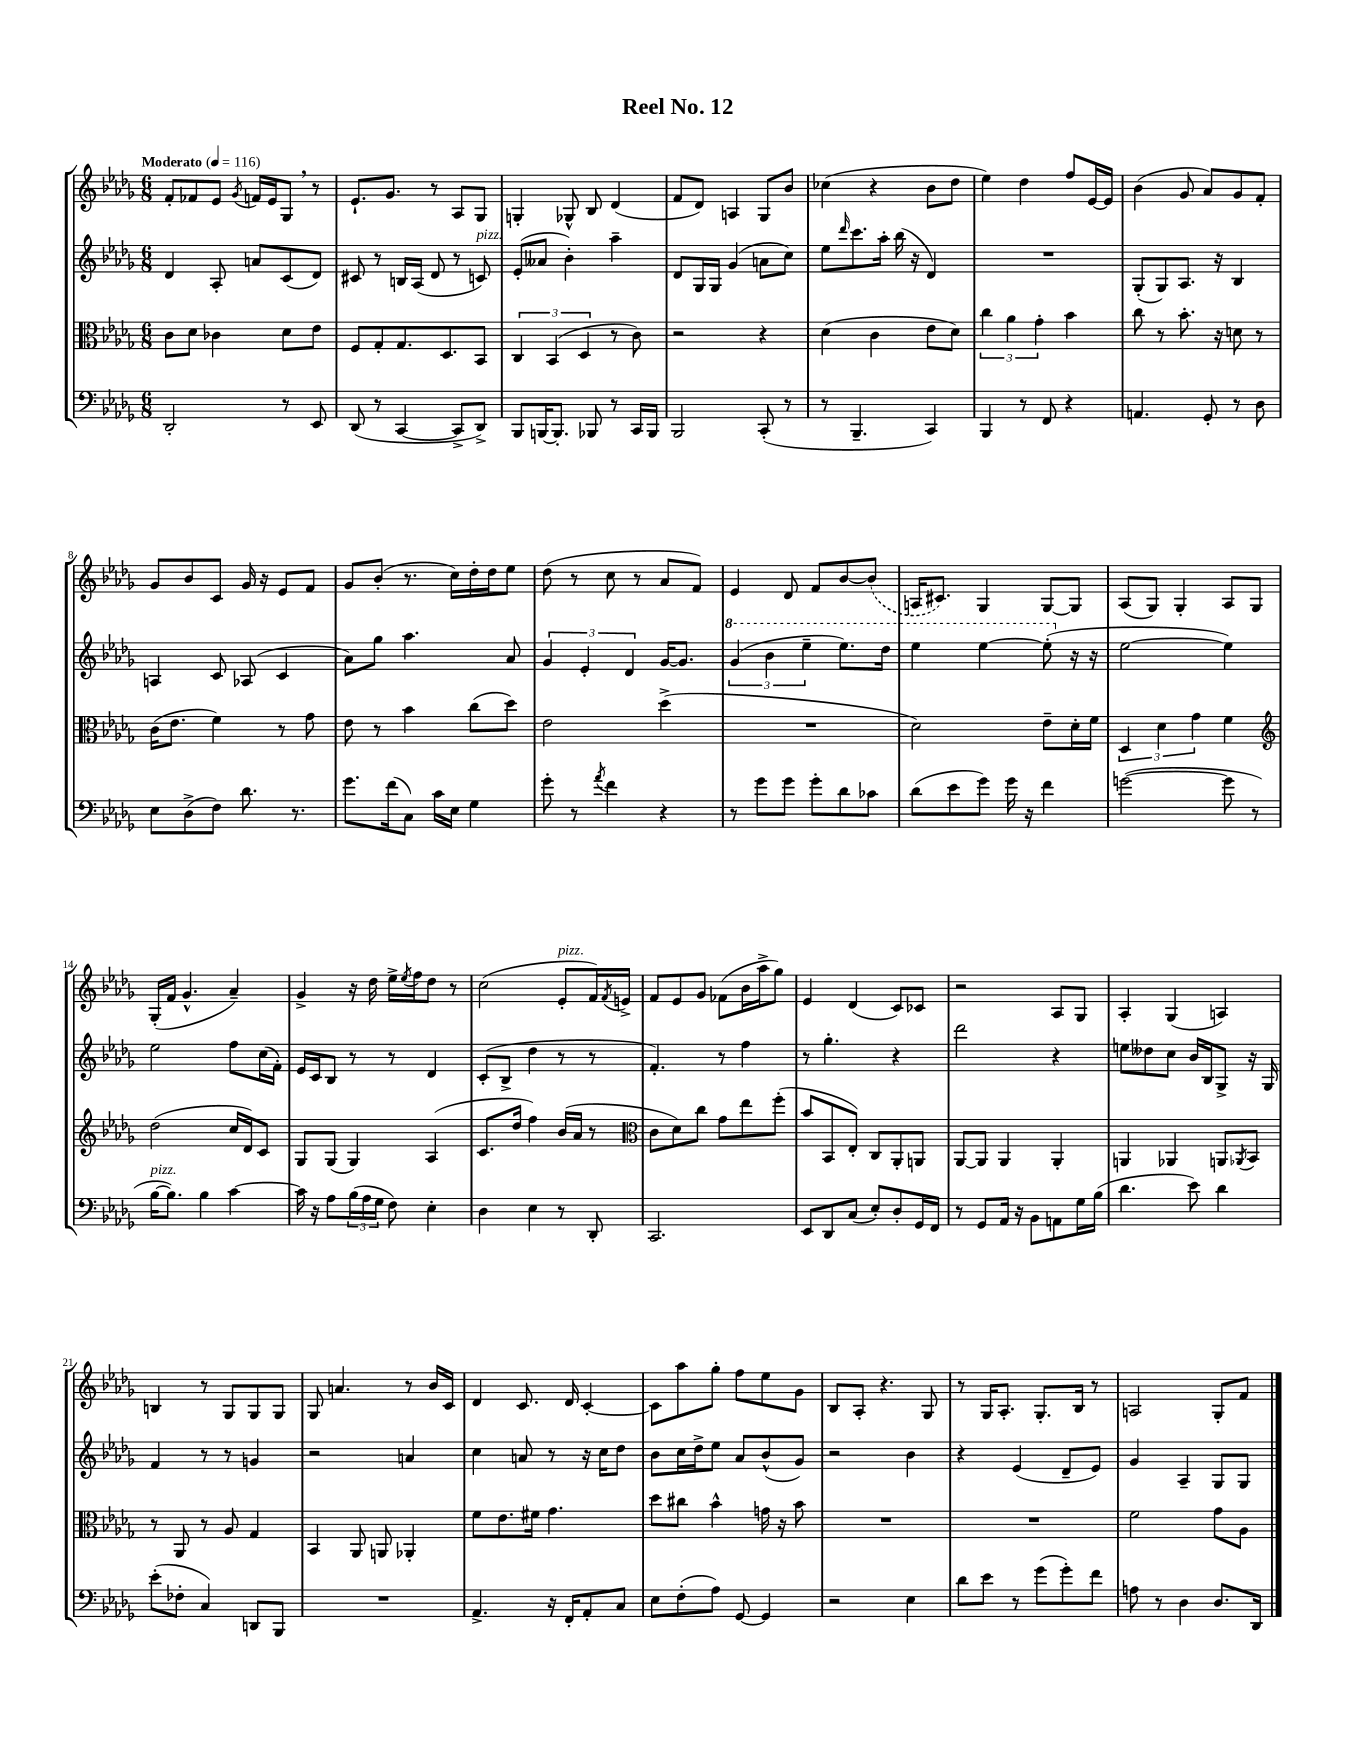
\header { title = "Reel No. 12" }
<<
\new StaffGroup <<
\new Staff = "s0" {
    \clef treble \key des \major \numericTimeSignature \time 6/8 \tempo "Moderato" 4 = 116
    f'8-. fes'8 ees'8 \acciaccatura { ges'8 } f'16 ees'16 ges8 \breathe r8 |
    ees'8.-! ges'8. r8 aes8 ges8 |
    g4-. ges8-^ bes8 des'4( |
    f'8 des'8) a4 ges8 bes'8 |
    ces''4( r4 bes'8 des''8 |
    ees''4) des''4 f''8 ees'16~ ees'16 |
    bes'4( ges'8 aes'8) ges'8 f'8-. |
    ges'8 bes'8 c'8 ges'16 r16 ees'8 f'8 |
    ges'8 bes'8-.( r8. c''16) des''16-. des''16 ees''8 |
    des''8( r8 c''8 r8 aes'8 f'8) |
    ees'4 des'8 f'8 bes'8~ \once \slurDashed bes'8( |
    a16 cis'8.) ges4 ges8~ ges8 |
    aes8( ges8) ges4-. aes8 ges8 |
    ges16-.( f'16 ges'4.-^ aes'4--) |
    ges'4-> r16 des''16 ees''16-> \acciaccatura { ees''8 } f''16 des''8 r8 |
    c''2( ees'8-.^\markup { \italic "pizz." } f'16) \acciaccatura { f'8 } e'16-> |
    f'8 ees'8 ges'8 fes'8( bes'16 aes''16-> ges''8) |
    ees'4 des'4( c'8) ces'8 |
    r2 aes8 ges8 |
    aes4-. ges4( a4) |
    b4 r8 ges8 ges8 ges8 |
    ges8 a'4. r8 bes'16 c'16 |
    des'4 c'8. des'16 c'4~-. |
    c'8 aes''8 ges''8-. f''8 ees''8 ges'8 |
    bes8 aes8-. r4. ges8 |
    r8 ges16 aes8.-. ges8.-. bes16 r8 |
    a2 ges8-. f'8 \bar "|." |
}
\new Staff = "s1" {
    \clef treble \key des \major \numericTimeSignature \time 6/8
    des'4 aes8-. a'8 c'8( des'8) |
    cis'8 r8 b16 aes16( des'8 r8 c'8^\markup { \italic "pizz." }) |
    ees'8-.( aeses'8 bes'4-.) aes''4-- |
    des'8 ges16 ges16 ges'4( a'8 c''8) |
    ees''8 \grace { des'''16 } c'''8. aes''16-. bes''16( r16 des'4) |
    R2. |
    ges8-.( ges8) aes8. r16 bes4 |
    a4 c'8 aes8( c'4 |
    aes'8) ges''8 aes''4. aes'8 |
    \tuplet 3/2 { ges'4 ees'4-. des'4 } ges'16~ ges'8. |
    \tuplet 3/2 { \ottava #1 ges''4( bes''4 ees'''4-- } ees'''8.) des'''16 |
    ees'''4 ees'''4~ ees'''8-.( \ottava #0 r16 r16 |
    ees''2~ ees''4) |
    ees''2 f''8 c''16( f'16-.) |
    ees'16 c'16 bes8 r8 r8 des'4 |
    c'8-.( bes8-> des''4 r8 r8 |
    f'4.-.) r8 f''4 |
    r8 ges''4.-. r4 |
    des'''2 r4 |
    e''8 deses''8 c''8 bes'16 bes16 ges8-> r16 ges16 |
    f'4 r8 r8 g'4 |
    r2 a'4 |
    c''4 a'8 r8 r16 c''16 des''8 |
    bes'8 c''16 des''16-> ees''8 aes'8 bes'8-^( ges'8) |
    r2 bes'4 |
    r4 ees'4( des'8-- ees'8) |
    ges'4 aes4-- ges8 ges8 \bar "|." |
}
\new Staff = "s2" {
    \clef alto \key des \major \numericTimeSignature \time 6/8
    c'8 des'8 ces'4 des'8 ees'8 |
    f8 ges8-. ges8. des8. bes,8 |
    \tuplet 3/2 { c4 bes,4( des4 } r8 c'8) |
    r2 r4 |
    des'4( c'4 ees'8 des'8) |
    \tuplet 3/2 { c''4 aes'4 ges'4-. } bes'4 |
    c''8 r8 bes'8.-. r16 d'8 r8 |
    c'16( ees'8. f'4) r8 ges'8 |
    ees'8 r8 bes'4 c''8( des''8) |
    ees'2 des''4->( |
    R2. |
    des'2) ees'8-- des'16-. f'16 |
    \tuplet 3/2 { des4 des'4 ges'4 } f'4 |
    \clef treble des''2( c''16 des'16) c'8 |
    ges8 ges8( ges4) aes4( |
    c'8. des''16 f''4) bes'16( aes'16 r8 |
    \clef alto c'8 des'8) c''8 ges'8 ees''8 f''8-.( |
    bes'8 bes,8 ees8-.) c8 aes,8-. a,8 |
    aes,8~ aes,8 aes,4 aes,4-. |
    a,4 aes,4 a,8 \acciaccatura { aes,8 } bes,8 |
    r8 aes,8 r8 aes8 ges4 |
    bes,4 aes,8 a,8 aes,4-. |
    f'8 ees'8. fis'16 ges'4. |
    des''8 cis''8 bes'4-^ g'16 r16 bes'8 |
    R2. |
    R2. |
    f'2 ges'8 aes8 \bar "|." |
}
\new Staff = "s3" {
    \clef bass \key des \major \numericTimeSignature \time 6/8
    des,2-. r8 ees,8 |
    des,8( r8 c,4~ c,8-> des,8->) |
    bes,,8 b,,16~ b,,8.-. bes,,8 r8 c,16 bes,,16 |
    bes,,2 c,8-.( r8 |
    r8 bes,,4.-- c,4) |
    bes,,4 r8 f,8 r4 |
    a,4. ges,8-. r8 des8 |
    ees8 des8->( f8) des'8. r8. |
    ges'8. f'16( c8) c'16 ees16 ges4 |
    ges'8-. r8 \acciaccatura { aes'8 } f'4 r4 |
    r8 ges'8 ges'8 ges'8-. des'8 ces'8 |
    des'8( ees'8 ges'8) ges'16 r16 f'4 |
    g'2~( g'8 r8 |
    bes16~^\markup { \italic "pizz." } bes8.) bes4 c'4~ |
    c'16 r16 aes8 \tuplet 3/2 { bes16( aes16 ges16 } f8) ees4-. |
    des4 ees4 r8 des,8-. |
    c,2. |
    ees,8 des,8 c8( ees8-.) des8-. ges,16 f,16 |
    r8 ges,8 aes,16 r16 bes,8 a,8 ges16 bes16( |
    des'4. ees'8) des'4 |
    ees'8-.( fes8-. c4) d,8 bes,,8 |
    R2. |
    aes,4.-> r16 f,16-. aes,8-. c8 |
    ees8 f8-.( aes8) ges,8~ ges,4 |
    r2 ees4 |
    des'8 ees'8 r8 ges'8( ges'8-.) f'8 |
    a8 r8 des4 des8. des,16 \bar "|." |
}
>>
>>
